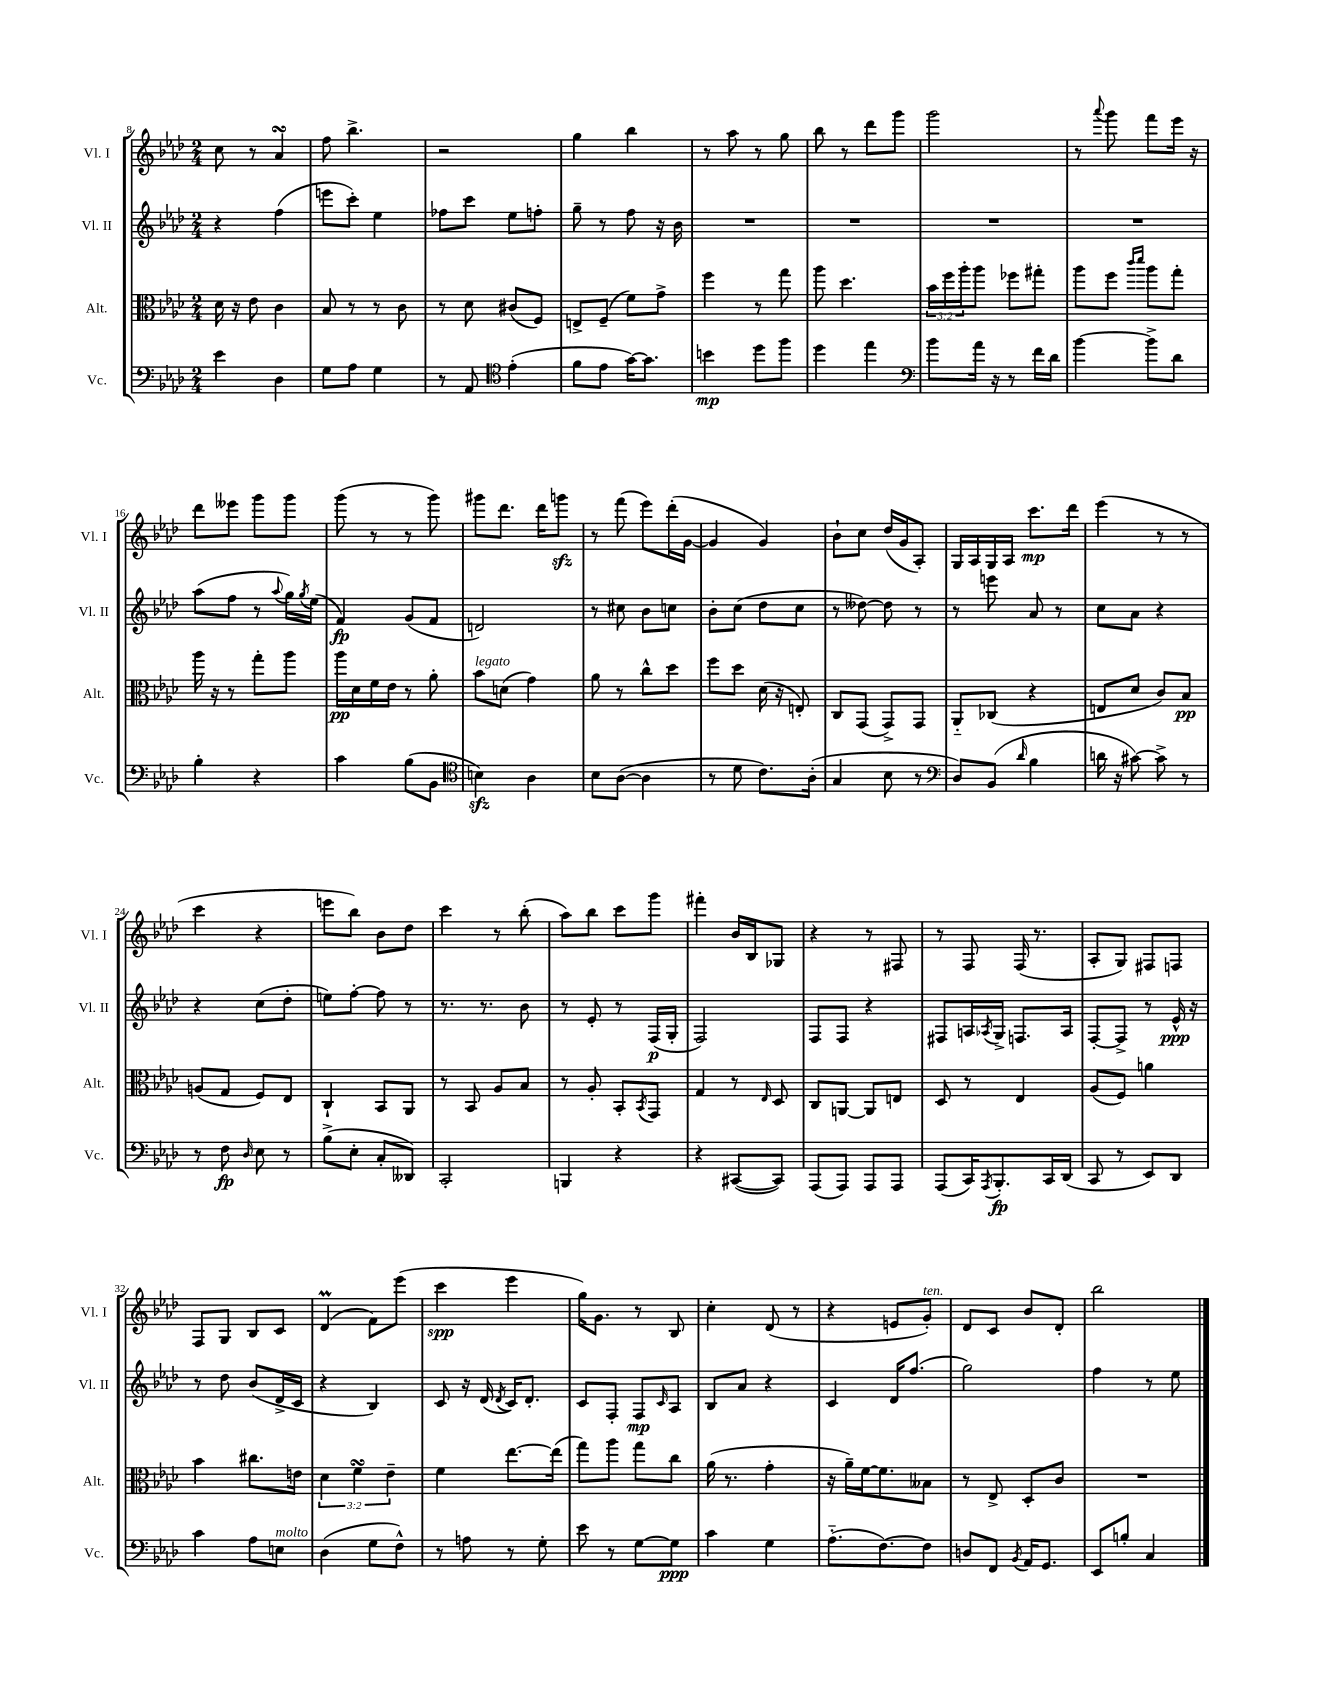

**kern	**dynam	**kern	**dynam	**kern	**dynam	**kern	**dynam
*part4	*part4	*part3	*part3	*part2	*part2	*part1	*part1
*staff4	*staff4	*staff3	*staff3	*staff2	*staff2	*staff1	*staff1
*I"Vc.	*	*I"Alt.	*	*I"Vl. II	*	*I"Vl. I	*
*I'Vc.	*	*I'Alt.	*	*I'Vl. II	*	*I'Vl. I	*
*clefF4	*	*clefC3	*	*clefG2	*	*clefG2	*
*k[b-e-a-d-]	*	*k[b-e-a-d-]	*	*k[b-e-a-d-]	*	*k[b-e-a-d-]	*
*M2/4	*	*M2/4	*	*M2/4	*	*M2/4	*
=8	=8	=8	=8	=8	=8	=8	=8
4e-\	.	16d-\	.	4r	.	8cc\	.
.	.	16r	.	.	.	.	.
.	.	8e-\	.	.	.	8r	.
4D-\	.	4c\	.	(4ff\	.	4a-sSSs/	.
=9	=9	=9	=9	=9	=9	=9	=9
8G\L	.	8B-/	.	8eeen\L	.	8ff\	.
8A-\J	.	8r	.	8ccc'\J)	.	4.bb-^\	.
4G\	.	8r	.	4ee-\	.	.	.
.	.	8c\	.	.	.	.	.
=10	=10	=10	=10	=10	=10	=10	=10
8r	.	8r	.	8ff-X\L	.	2r	.
8AA-/	.	8d-\	.	8ccc\J	.	.	.
*clefC4	*	*	*	*	*	*	*
(4e-'\	.	(8c#X/L	.	8ee-\L	.	.	.
.	.	8F/J)	.	8ffn'\J	.	.	.
=11	=11	=11	=11	=11	=11	=11	=11
8f\L	.	8En^/L	.	8gg~\	.	4gg\	.
8e-\J	.	(8F~/J	.	8r	.	.	.
[16g\KL)	.	8f\L)	.	8ff\	.	4bb-\	.
8.g\J]	.	.	.	.	.	.	.
.	.	8g^\J	.	16r	.	.	.
.	.	.	.	16b-\	.	.	.
=12	=12	=12	=12	=12	=12	=12	=12
4bn\	mp	4ff\	.	2r	.	8r	.
.	.	.	.	.	.	8aa-\	.
8dd-\L	.	8r	.	.	.	8r	.
8ff\J	.	8gg\	.	.	.	8gg\	.
=13	=13	=13	=13	=13	=13	=13	=13
4dd-\	.	8aa-\	.	2r	.	8bb-\	.
.	.	4.dd-\	.	.	.	8r	.
4ee-\	.	.	.	.	.	8ddd-\L	.
.	.	.	.	.	.	8ggg\J	.
=14	=14	=14	=14	=14	=14	=14	=14
*clefF4	*	*	*	*	*	*	*
8b-\L	.	24b-\LL	.	2r	.	2ggg\	.
.	.	24ff\	.	.	.	.	.
.	.	24aa-'\J	.	.	.	.	.
16a-\Jk	.	8aa-\J	.	.	.	.	.
16r	.	.	.	.	.	.	.
8r	.	8ff-X\L	.	.	.	.	.
16f\LL	.	8gg#X'\J	.	.	.	.	.
16d-\JJ	.	.	.	.	.	.	.
=15	=15	=15	=15	=15	=15	=15	=15
[4b-\	.	8aa-\L	.	2r	.	8r	.
.	.	.	.	.	.	8qqaaa-/	.
.	.	8ff\J	.	.	.	8ggg\	.
.	.	16qqccc/LL	.	.	.	.	.
.	.	16qqddd-/JJ	.	.	.	.	.
8b-^\L]	.	8aa-\L	.	.	.	8fff\L	.
8d-\J	.	8gg'\J	.	.	.	16eee-\Jk	.
.	.	.	.	.	.	16r	.
!!LO:LB:g=z
=16	=16	=16	=16	=16	=16	=16	=16
4B-'\	.	16aa-\	.	(8aa-\L	.	8ddd-\L	.
.	.	16r	.	.	.	.	.
.	.	8r	.	8ff\J	.	8eee--X\J	.
4r	.	8gg'\L	.	8r	.	8ggg\L	.
.	.	.	.	8qqaa-/	.	.	.
.	.	8aa-\J	.	16gg\LL)	.	8ggg\J	.
.	.	.	.	8qgg/	.	.	.
.	.	.	.	(16ee-\JJ	.	.	.
=17	=17	=17	=17	=17	=17	=17	=17
4c\	.	16aa-\LL	pp	4f/)	fp	(8ggg\	.
.	.	16d-\	.	.	.	.	.
.	.	16f\	.	.	.	8r	.
.	.	16e-\JJ	.	.	.	.	.
(8B-\L	.	8r	.	(8g/L	.	8r	.
8BB-\J	.	8a-'\	.	8f/J	.	8ggg\)	.
=18	=18	=18	=18	=18	=18	=18	=18
*clefC4	*	*	*	*	*	*	*
!	!	!LO:TX:a:i:t=legato	!	!	!	!	!
4Bnzz\)	.	8b-\L	.	2dn/)	.	8ggg#X\L	.
.	.	(8dn\J	.	.	.	8.ddd-\J	.
4A-\	.	4g\)	.	.	.	.	.
.	.	.	.	.	.	16ddd-\KL	.
.	.	.	.	.	.	8gggnzz\J	.
=19	=19	=19	=19	=19	=19	=19	=19
8B-\L	.	8a-\	.	8r	.	8r	.
([8A-\J	.	8r	.	8cc#X\	.	(8fff\	.
4A-\]	.	8cc^^\L	.	8b-\L	.	8eee-\L)	.
.	.	8dd-\J	.	8ccn\J	.	(16ddd-'\L	.
.	.	.	.	.	.	[16g\JJ	.
=20	=20	=20	=20	=20	=20	=20	=20
8r	.	8ff\L	.	8b-'\L	.	4g/]	.
8d-\	.	8dd-\J	.	(8cc\J	.	.	.
8.c\L)	.	(16d-\	.	8dd-\L	.	4g/)	.
.	.	16r	.	.	.	.	.
.	.	8En'/)	.	8cc\J	.	.	.
(16A-'\Jk	.	.	.	.	.	.	.
=21	=21	=21	=21	=21	=21	=21	=21
4G/	.	8C/L	.	8r	.	8b-`\L	.
.	.	(8GG/J	.	[8dd--X\)	.	8cc\J	.
8B-\	.	8GG^/L)	.	8dd--\]	.	(16dd-/LL	.
.	.	.	.	.	.	16g/J	.
8r	.	8GG/J	.	8r	.	8A-'/J)	.
=22	=22	=22	=22	=22	=22	=22	=22
*clefF4	*	*	*	*	*	*	*
8D-/L)	.	8AA-/L	.	8r	.	16G/LL	.
.	.	.	.	.	.	16A-/	.
(8BB-/J	.	(8C-X/J	.	8eeen\	.	16G/	.
.	.	.	.	.	.	16A-/JJ	.
16qqd-/	.	.	.	.	.	.	.
4B-\	.	4r	.	8a-/	.	8.ccc\L	mp
.	.	.	.	8r	.	.	.
.	.	.	.	.	.	16ddd-\Jk	.
=23	=23	=23	=23	=23	=23	=23	=23
16dn\	.	8En/L	.	8cc\L	.	(4eee-\	.
16r	.	.	.	.	.	.	.
[8c#X\)	.	8d-/J	.	8a-\J	.	.	.
8c#^\]	.	8c/L)	.	4r	.	8r	.
8r	.	8B-/J	pp	.	.	8r	.
!!LO:LB:g=z
=24	=24	=24	=24	=24	=24	=24	=24
8r	.	(8An/L	.	4r	.	4ccc\	.
8F\	fp	8G/J	.	.	.	.	.
16qqD-/	.	.	.	.	.	.	.
8E-\	.	8F/L)	.	(8cc\L	.	4r	.
8r	.	8E-/J	.	8dd-'\J	.	.	.
=25	=25	=25	=25	=25	=25	=25	=25
(8B-^\L	.	4C`/	.	8een\L)	.	8eeen\L	.
8E-'\J	.	.	.	[8ff'\J	.	8bb-\J)	.
8C'/L	.	8BB-/L	.	8ff\]	.	8b-\L	.
8DD--X/J)	.	8AA-/J	.	8r	.	8dd-\J	.
=26	=26	=26	=26	=26	=26	=26	=26
2CC'/	.	8r	.	8.r	.	4ccc\	.
.	.	8BB-/	.	.	.	.	.
.	.	.	.	8.r	.	.	.
.	.	8A-/L	.	.	.	8r	.
.	.	8B-/J	.	8b-\	.	(8bb-'\	.
=27	=27	=27	=27	=27	=27	=27	=27
4BBBn/	.	8r	.	8r	.	8aa-\L)	.
.	.	8A-'/	.	8e-'/	.	8bb-\J	.
4r	.	8BB-'/L	.	8r	.	8ccc\L	.
.	.	8qBB-/	.	.	.	.	.
.	.	8GG/J	.	(16F/LL	p	8ggg\J	.
.	.	.	.	16G'/JJ	.	.	.
=28	=28	=28	=28	=28	=28	=28	=28
4r	.	4G/	.	2F/)	.	4fff#X'\	.
([8CC#X/L	.	8r	.	.	.	16b-/LL	.
.	.	.	.	.	.	16B-/J	.
.	.	16qqE-/	.	.	.	.	.
8CC#/J])	.	8D-/	.	.	.	8G-X/J	.
=29	=29	=29	=29	=29	=29	=29	=29
(8AAA-/L	.	8C/L	.	8F/L	.	4r	.
8AAA-/J)	.	[8AAn/J	.	8F/J	.	.	.
8AAA-/L	.	8AA/L]	.	4r	.	8r	.
8AAA-/J	.	8En/J	.	.	.	8F#X/	.
=30	=30	=30	=30	=30	=30	=30	=30
(8AAA-/L	.	8D-/	.	8F#X/L	.	8r	.
16CC/K)	.	8r	.	16An/L	.	8F/	.
8qAAA-/	.	.	.	8qA-X/	.	.	.
8.BBB-'/	fp	.	.	16G^/JJ	.	.	.
.	.	4E-/	.	8.Fn/L	.	(16F/	.
.	.	.	.	.	.	8.r	.
16CC/L	.	.	.	.	.	.	.
(16DD-/JJ	.	.	.	16A-/Jk	.	.	.
=31	=31	=31	=31	=31	=31	=31	=31
8CC/	.	(8A-/L	.	[8F'/L	.	8A-'/L	.
8r	.	8F/J)	.	8F^/J]	.	8G/J)	.
8EE-/L)	.	4an\	.	8r	.	8F#X/L	.
8DD-/J	.	.	.	16e-^^/	ppp	8Fn/J	.
.	.	.	.	16r	.	.	.
!!LO:LB:g=z
=32	=32	=32	=32	=32	=32	=32	=32
4c\	.	4b-\	.	8r	.	8F/L	.
.	.	.	.	8dd-\	.	8G/J	.
8A-\L	.	8.cc#X\L	.	(8b-/L	.	8B-/L	.
!LO:TX:a:i:t=molto	!	!	!	!	!	!	!
8En\J	.	.	.	16d-^/L	.	8c/J	.
.	.	16en\Jk	.	16c/JJ	.	.	.
=33	=33	=33	=33	=33	=33	=33	=33
(4D-\	.	6d-\	.	4r	.	(4d-M/	.
.	.	6fsSSS\	.	.	.	.	.
8G\L	.	.	.	4B-/)	.	8f\L)	.
.	.	6e-~\	.	.	.	.	.
8F^^\J)	.	.	.	.	.	(8eee-\J	.
=34	=34	=34	=34	=34	=34	=34	=34
8r	.	4f\	.	8c/	.	4ccc\	spp
8An\	.	.	.	16r	.	.	.
.	.	.	.	(16d-/	.	.	.
.	.	.	.	8qd-/	.	.	.
8r	.	[8.ee-\L	.	16c/KL)	.	4eee-\	.
.	.	.	.	8.d-'/J	.	.	.
8G'\	.	.	.	.	.	.	.
.	.	(16ee-\Jk]	.	.	.	.	.
=35	=35	=35	=35	=35	=35	=35	=35
8e-\	.	8gg\L)	.	8c/L	.	16gg\KL)	.
.	.	.	.	.	.	8.g\J	.
8r	.	8aa-\J	.	8F'/J	.	.	.
[8G\L	.	8gg\L	.	8F/L	mp	8r	.
.	.	.	.	16qqc/	.	.	.
8G\J]	ppp	8cc\J	.	8A-/J	.	8B-/	.
=36	=36	=36	=36	=36	=36	=36	=36
4c\	.	(16a-\	.	8B-/L	.	4cc'\	.
.	.	8.r	.	.	.	.	.
.	.	.	.	8a-/J	.	.	.
4G\	.	4g'\	.	4r	.	(8d-/	.
.	.	.	.	.	.	8r	.
=37	=37	=37	=37	=37	=37	=37	=37
(8.A-\L	.	16r	.	4c/	.	4r	.
.	.	16a-~\LL)	.	.	.	.	.
.	.	[16f\J	.	.	.	.	.
[8.F\)	.	8.f\]	.	.	.	.	.
.	.	.	.	16d-/KL	.	8en/L	.
.	.	.	.	(8.ff/J	.	.	.
!	!	!	!	!	!	!LO:TX:a:i:t=ten.	!
8F\J]	.	8B--X\J	.	.	.	8g'/J)	.
=38	=38	=38	=38	=38	=38	=38	=38
8Dn/L	.	8r	.	2gg\)	.	8d-/L	.
8FF/J	.	8E-^/	.	.	.	8c/J	.
8qBB-/	.	.	.	.	.	.	.
16AA-/KL	.	8D-'/L	.	.	.	8b-/L	.
8.GG/J	.	.	.	.	.	.	.
.	.	8c/J	.	.	.	8d-'/J	.
=39	=39	=39	=39	=39	=39	=39	=39
8EE-/L	.	2r	.	4ff\	.	2bb-\	.
8Bn'/J	.	.	.	.	.	.	.
4C/	.	.	.	8r	.	.	.
.	.	.	.	8ee-\	.	.	.
==	==	==	==	==	==	==	==
*-	*-	*-	*-	*-	*-	*-	*-
